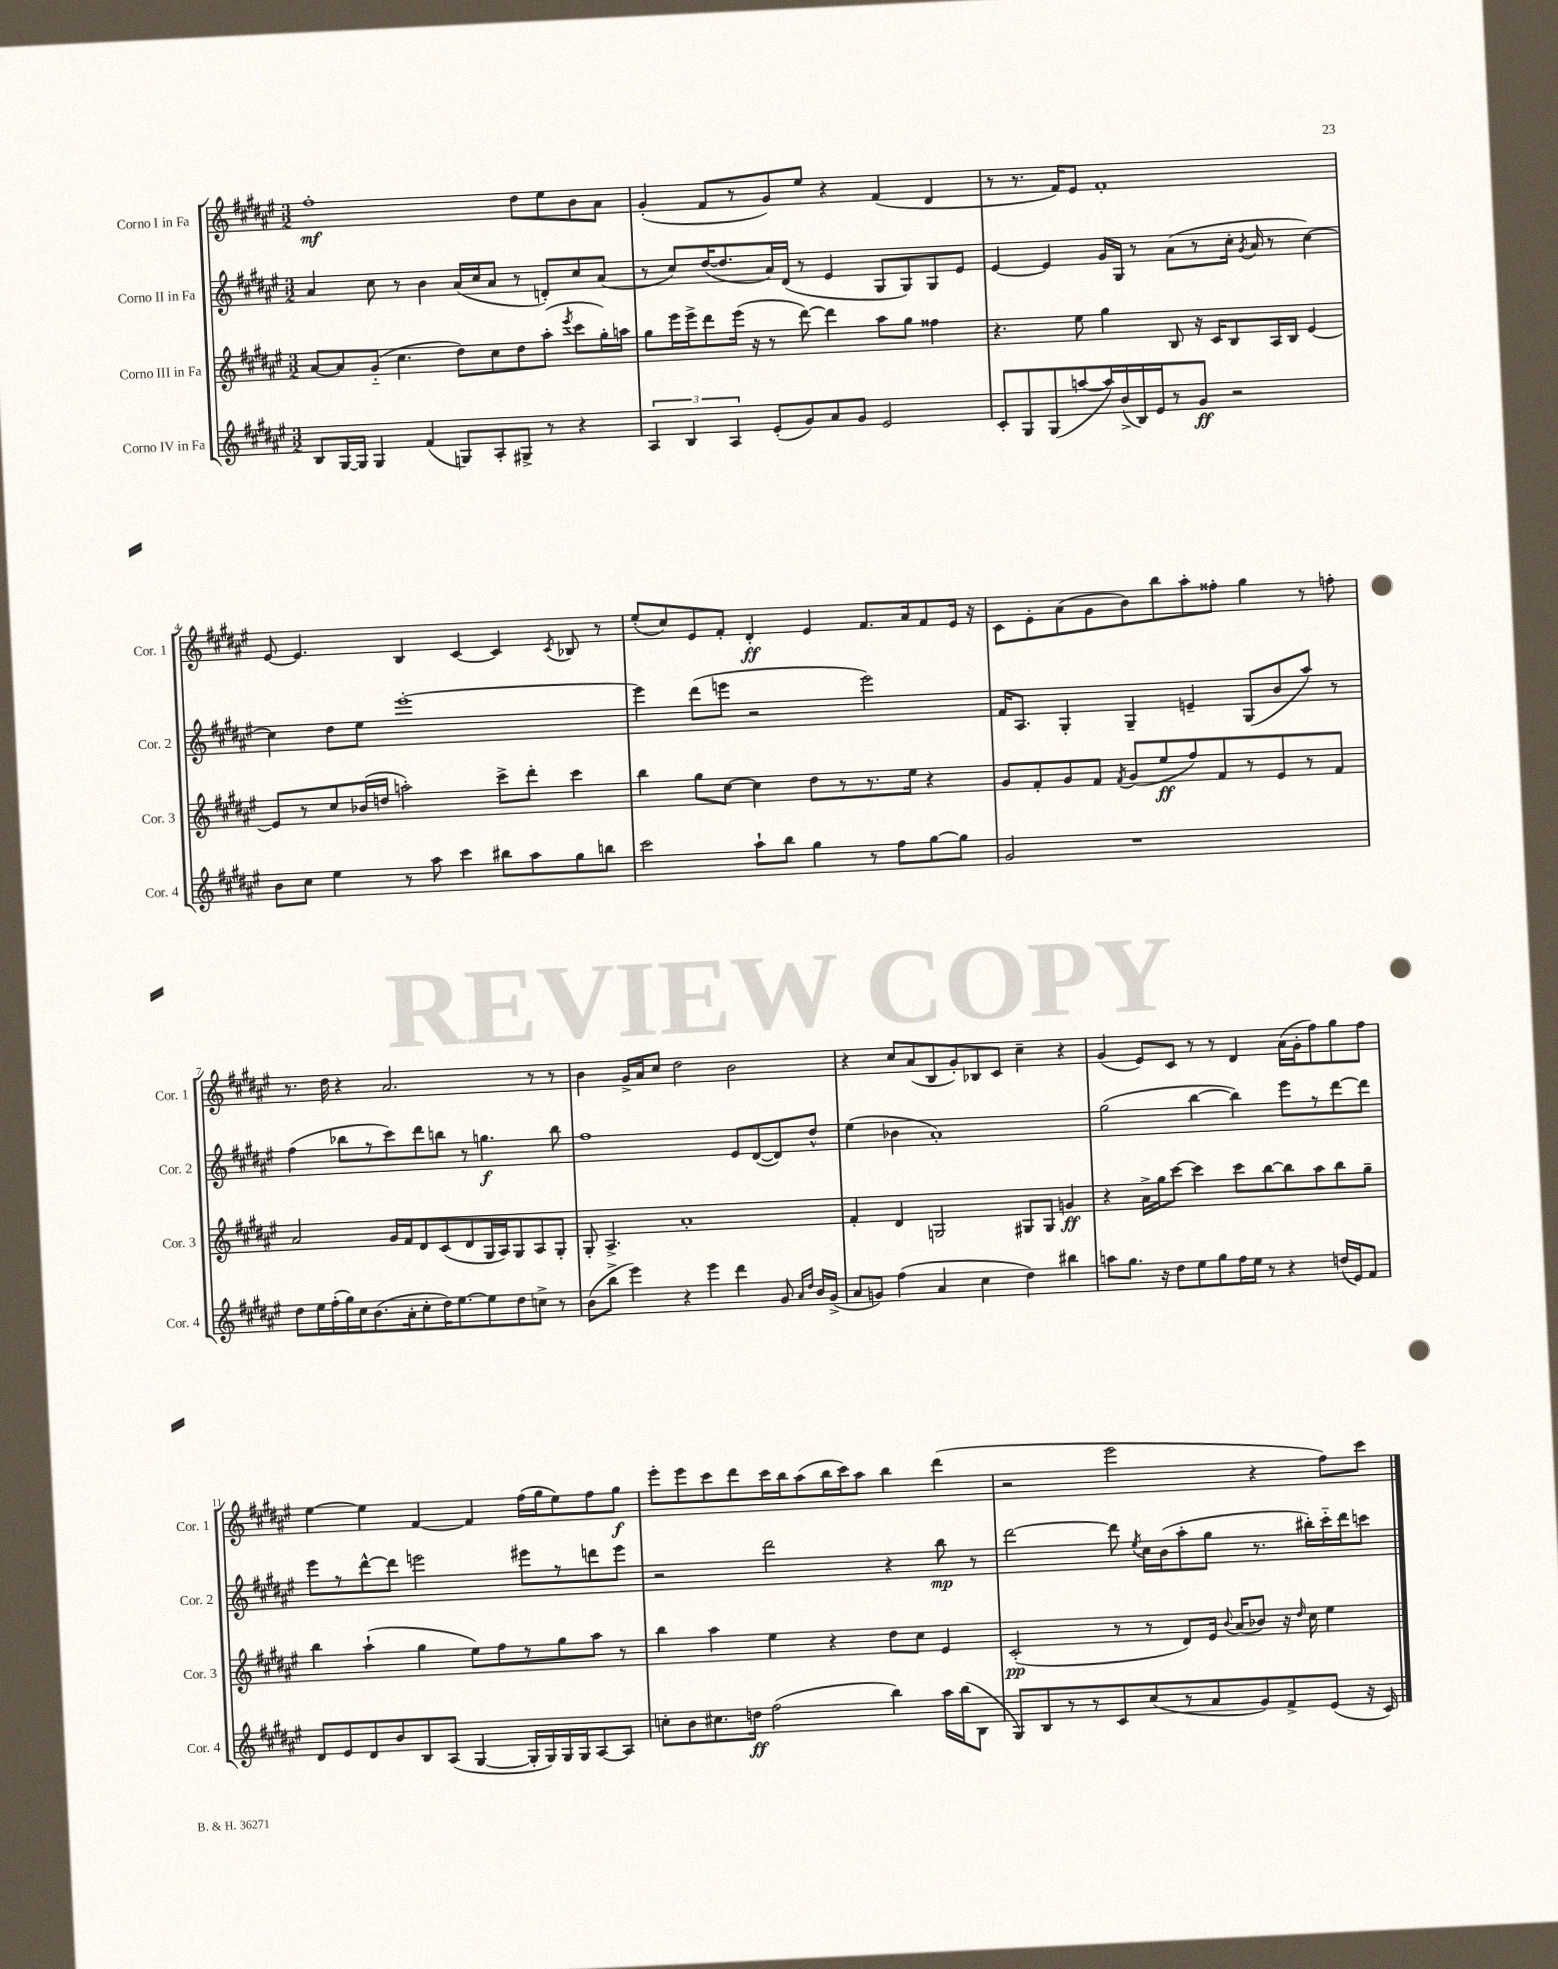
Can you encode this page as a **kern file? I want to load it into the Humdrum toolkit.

**kern	**kern	**kern	**kern
*staff4	*staff3	*staff2	*staff1
*clefG2	*clefG2	*clefG2	*clefG2
*k[f#c#g#d#a#e#]	*k[f#c#g#d#a#e#]	*k[f#c#g#d#a#e#]	*k[f#c#g#d#a#e#]
*M3/2	*M3/2	*M3/2	*M3/2
8B/L	[8a#/L	4a#/	1ff#'
[16G#/L	8a#/]	.	.
16G#/]JJ	.	.	.
4G#/	(8g#'~/J	8cc#\	.
.	4.cc#\	8r	.
(4f#/	.	4b\	.
8G/L)	8dd#\L)	(16a#/LL	.
.	.	16cc#/J	.
8A#'/	8cc#\	8a#/J	.
8G#^/J	8dd#\	8r	8dd#\L
8r	(8aa#'\J	8d'/L)	8ee#\
.	8qeee#/	.	.
4r	8ccc#\L	8cc#/	8b\
.	16gg#'\L)	(8a#/J	8a#\J
.	16aa\JJ	.	.
=	=	=	=
6A#/	8gg#\L	8r	(4g#'/
.	16eee#\L	8cc#/L)	.
6B/	.	.	.
.	16eee#^\J	.	.
.	8ddd#\	([16dd#/K	8f#/L
.	.	8.dd#/]	.
6A#/	.	.	.
.	(16eee#\Jk	.	8r
.	16r	.	.
(8e#'/L	8r	16a#/L)	8g#/)
.	.	(16d#/JJ	.
8g#/)	[8ddd#\)	8r	8ee#/J
8a#/	4ddd#\]	4e#/	4r
8g#/J	.	.	.
2e#/	8aa#\L	8G#/L	(4f#/
.	8gg#\J	8G#/)	.
.	4ff##\	8G#/	4d#/
.	.	8e#/J	.
=	=	=	=
8c#'/L	4.r	[4e#/	8r
8G#/	.	.	8.r
(8G#/	.	4e#/]	.
.	.	.	16f#/LK)
[8aa/	8ee#\	.	8e#/J
16aa/]L)	4gg#\	16g#/LL	1f#'
(16b^/	.	16G#/JJ	.
16B/)	.	8r	.
16e#/J	.	.	.
8r	8B/	(8a#\L	.
8g#/J	16r	8r	.
.	16c#/LK	.	.
2r	8B/	16cc#'\Jk	.
.	.	8qg#/	.
.	.	16a#/	.
.	16A#/L	8r	.
.	16B/JJ	.	.
.	[4e#/	[4cc#\)	.
=	=	=	=
8b\L	8e#/]L	4cc#\]	[8e#/
8cc#\J	8r	.	4.e#/]
4ee#\	8cc#/	8dd#\L	.
.	(16b-/L	8ee#\J	.
.	16dd/JJ	.	.
8r	2aa'\)	[1eee#'	4B/
8aa#\	.	.	.
4ccc#\	.	.	[4c#/
8bb#\L	8ccc#^\L	.	4c#/]
8aa#\	8ddd#'\J	.	.
.	.	.	8qc#/
8gg#\	4ccc#\	.	8B-/
8bb\J	.	.	8r
=	=	=	=
2ccc#\	4bb\	4eee#\]	(8ee#'/L
.	.	.	8cc#/)
.	8gg#\L	(8ddd#\L	8e#/
.	[8cc#\J	8eee\J	8f#'/J
8aa#`\L	4cc#\]	2r	4d#'/
8bb\J	.	.	.
4gg#\	8dd#\L	.	4e#/
.	8r	.	.
8r	8.r	2eee\)	8.f#/L
8ff#\L	.	.	.
.	16ee#\Jk	.	16a#/k
[8gg#\	4r	.	8f#/
8gg#\]J	.	.	16e#/Jk
.	.	.	16r
=	=	=	=
2g#/	8g#/L	16f#/LK	8c#\L
.	.	8.A#/J	.
.	8f#'/	.	8e#'\
.	8g#/	4G#'/	(8a#\
.	8f#/J	.	8g#\
.	8qf#/	.	.
1r	(8g#/L	4G#~/	8b\)
.	8ee#/	.	8bb\
.	8ff#/)	4e~/	8aa#'\
.	8f#/	.	8ff##'\J
.	8r	(8G#/L	4gg#\
.	8e#/	8b/	.
.	8r	8aa#/J)	8r
.	8f#/J	8r	8ff'\
=	=	=	=
8dd#\L	2a#/	(4ff#\	8.r
16ee#\L	.	.	.
(16ff#'\	.	.	16dd#\
16gg#\)	.	8bb-\L	4r
16cc#\J	.	.	.
(8.b\	.	8r	.
.	16g#/LL	8ccc#\)	2.a#/
16a#'\k	16f#/J	.	.
8cc#'\	8d#/	8ddd#\	.
16dd#\K)	(8c#/	8bb\J	.
[8.ee#\	.	.	.
.	8d#/	8r	.
8ee#\]	16G#/L	4.gg\	.
.	16A#/J)	.	.
8dd#\	8G#/	.	.
8cc^\J	8A#/	.	8r
8r	8G#'/J	8bb\	8r
=	=	=	=
(8b\L	8G#'/	1ff#	4b\
8bb^\J	4.A#^/	.	.
4eee#\)	.	.	16g#^/LL
.	.	.	16a#/J
.	.	.	8cc#/J
4r	1a#'	.	2dd#\
4eee#\	.	.	.
4ddd#\	.	8e#/L	2b\
.	.	([8d#/	.
8g#/	.	8d#/])	.
16qqa#/LL	.	.	.
16qqdd#/JJ	.	.	.
16b/LL	.	8dd#^^/J	.
(16g#^/JJ	.	.	.
=	=	=	=
8a#/L	4f#'/	(4ee#\	4r
8g/J)	.	.	.
(4ff#\	4d#/	4b-\	8cc#/L
.	.	.	(8a#/
4a#/	2G/	1a#')	8B/
.	.	.	8g#'/)
4cc#\	.	.	8B-/
.	.	.	8c#/J
4dd#\)	8G#/L	.	4cc#~\
.	8G#/J	.	.
4bb#\	4g/	.	4r
=	=	=	=
8aa\L	4r	(2gg#\	(4g#/
8.gg#\J	.	.	.
.	16a#^\LL	.	8e#/L)
16r	16gg#\J	.	.
8dd#\L	[8ccc#\J	.	8c#/J
8ee#\	4ccc#\]	[4bb\	8r
8gg#\	.	.	8r
16ff#\L	8ccc#\L	4bb\])	4d#/
16ee#\JJ	.	.	.
8r	[8bb\	.	.
4r	8bb\]	8eee#\L	(16a#\LL
.	.	.	16g#'\J
.	8aa#\	8r	8ff#\)
(16dd/LL	8bb\	[8ddd#\	8gg#\
16e#/J)	.	.	.
8f#/J	8gg#~\J	8ddd#\]J	8ff#\J
=	=	=	=
8d#/L	4bb\	8eee#\L	[4ee#\
8e#/	.	8r	.
8d#/	(4aa#`\	[8ddd#^^\	4ee#\]
8b/	.	8ddd#\]J	.
8B/	4gg#\	2eee\	[4f#/
(8A#/J	.	.	.
[4G#/	8ee#\L)	.	4f#/]
.	8ff#\	.	.
16G#'/]LL	8r	8eee#\L	(16ff#\LL
16G#/)	.	.	16gg#\J
16G#/	8gg#\	8r	8ee#\)
16G#/J	.	.	.
[8A#/	8aa#\J	8ddd\	8ff#\
8A#/]J	8r	8eee#\J	8gg#\J
=	=	=	=
8cc'\L	4bb\	2r	8eee#'\L
8b\	.	.	8eee#\
8.cc#\	4aa#\	.	8ccc#\
.	.	.	8ddd#\
16dd\Jk	.	.	.
(2ff#\	4ee#\	2ddd#\	16ccc#\L
.	.	.	16bb\J
.	.	.	(8aa#\
.	4r	.	16bb\L
.	.	.	16ccc#\J)
.	.	.	8aa#\J
4bb\)	8dd#\L	4r	4bb\
.	8cc#\J	.	.
16aa#\LL	4e#/	8bb\	(4ddd#\
(16bb\J	.	.	.
8B\J	.	8r	.
=	=	=	=
8G#/L)	(2c#'/	[2ddd#\	2r
8B/	.	.	.
8r	.	.	.
8r	.	.	.
8c#/	8r	8ddd#\]	2eee#\
.	.	8qee#/	.
(8cc#/	8r	16cc#\LL	.
.	.	(16b\J	.
8r	8d#/L)	8aa#'\	.
8a#/	16e#/Jk	8gg#\J	.
.	8qqb/	.	.
.	(16a#/LK	.	.
8g#/)	8b-/J)	8.r	4r
8f#^/	16r	.	.
.	16qqdd#/	.	.
.	16cc#\	16bb#'\LL)	.
(8e#/J	4ee#\	16ccc#'~\	8ff#\L)
.	.	16ddd#\J	.
16r	.	8ccc\J	8ccc#\J
16c#/)	.	.	.
==	==	==	==
*-	*-	*-	*-
